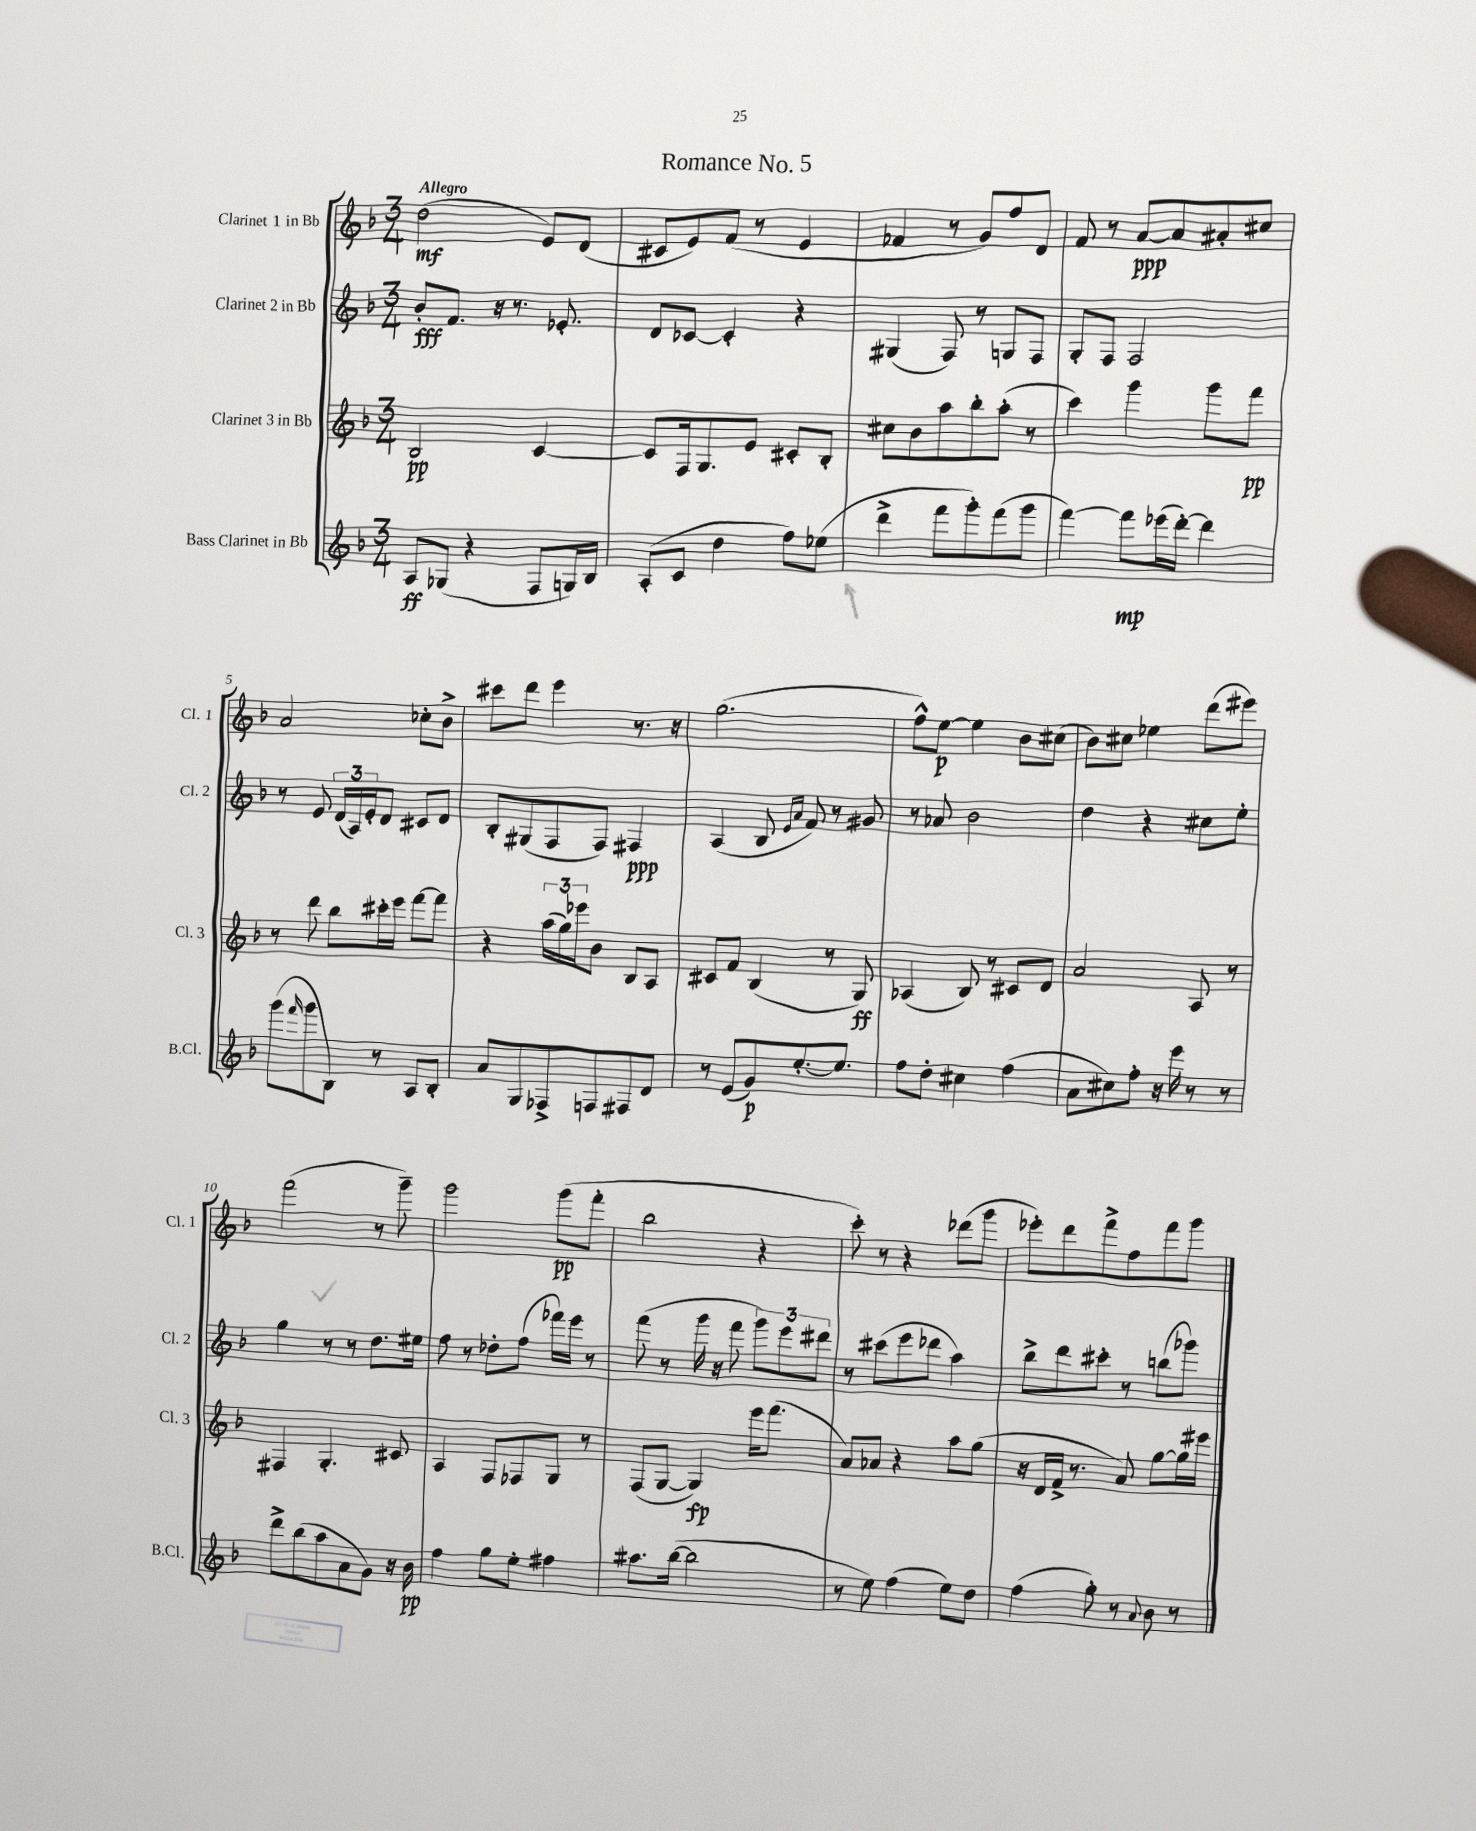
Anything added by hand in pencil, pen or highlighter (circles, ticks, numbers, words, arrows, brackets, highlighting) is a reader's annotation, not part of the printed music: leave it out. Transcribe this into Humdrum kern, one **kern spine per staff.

**kern	**kern	**kern	**kern
*staff4	*staff3	*staff2	*staff1
*clefG2	*clefG2	*clefG2	*clefG2
*k[b-]	*k[b-]	*k[b-]	*k[b-]
*M3/4	*M3/4	*M3/4	*M3/4
8A	2B-	8b-'	(2dd
(8G-	.	8.f	.
4r	.	.	.
.	.	16r	.
.	.	8.r	.
8F	[4c	.	8e)
.	.	8.e-'	.
16G)	.	.	(8d
16B-	.	.	.
=	=	=	=
(8A'	8c]	8d	8c#
8c	16F	[8c-	8e)
.	8.G	.	.
4dd	.	4c-']	(8f
.	8e	.	8r
8ff)	8c#'	4r	4e
(8ee-	8B-'	.	.
=	=	=	=
4ddd^	8cc#	(4G#	4f-
.	8b-	.	.
8fff	8aa	8F)	8r
8ggg')	8bb-'	8r	8g)
(8fff	(8aa'	8G	8ff
8ggg	8r	8F	8d
=	=	=	=
[4fff)	4ccc)	8G'	8f
.	.	8F	8r
8fff]	4ggg	2F	[8a
(16eee-	.	.	8a]
[16ddd')	.	.	.
4ddd]	8ggg	.	8a#'
.	8fff	.	8cc#
=	=	=	=
(8ggg	8r	8r	2a
16qqfff	.	.	.
8ggg	8ddd	8e	.
8B-)	8bb-	(24d	.
.	.	24A)	.
.	.	24e'	.
8r	16ccc#'	8d	.
.	16eee	.	.
8A	[8fff	8c#	8cc-'
8B-'	8fff]	8d	8b-^
=	=	=	=
8a	4r	8B-'	8ccc#
8G	.	(8G#	8ddd
8F-^	(24aa	8F	4eee
.	24gg)	.	.
.	24eee-	.	.
8F	8b-	8F)	.
8F#	8B-	4F#	8.r
8d	8A	.	.
.	.	.	16r
=	=	=	=
8r	8c#	(4A	(2.gg
(8e	8f	.	.
8g)	(4B-	8B-	.
.	.	16qqe	.
.	.	16qqa	.
[8.ee'	.	8f)	.
.	8r	8r	.
8.ee]	.	.	.
.	8G)	8g#	.
=	=	=	=
8ff	(4A-	8r	8ff^^)
8dd'	.	8a-	[8ee
4cc#	8B-)	2b-	4ee]
.	8r	.	.
(4ff	8c#	.	8b-
.	8d	.	(8cc#
=	=	=	=
8a	2a	4dd	8b-)
8cc#)	.	.	8cc#
8ff'	.	4r	4ee-
16r	.	.	.
16eee	.	.	.
8r	8A	8cc#	(8ddd
8r	8r	8ee'	8eee#)
=	=	=	=
8ddd^	4F#	4gg	(2fff
(8bb-	.	.	.
8aa	4.G'	8r	.
8a	.	8r	.
8g)	.	8.dd	8r
16r	8c#	.	8ggg~)
16b-	.	16ee#	.
=	=	=	=
4ff	4A	8ff	2ggg
.	.	8r	.
8gg	8F	8dd-'	.
8ee'	8F-	(8ff	.
4ff#	8G	16fff-)	(8ggg
.	.	16eee	.
.	8r	8r	8fff'
=	=	=	=
8.aa#	(8F	(8fff	2bb-
.	[8G	8r	.
([16bb-	.	.	.
2bb-]	4G])	16ggg	.
.	.	16r	.
.	.	8fff	.
.	16eee	12ggg)	4r
.	(8.fff	.	.
.	.	12eee	.
.	.	12ddd#	.
=	=	=	=
8r	8a)	8r	8ccc')
8ee)	8a-	(8ccc#	8r
(4ff	4r	8eee	4r
.	.	8ddd-	.
8ee)	8aa	4aa)	(8ddd-
8dd	(8gg	.	8ggg
=	=	=	=
(4ff	16r	8bb-^	8eee-')
.	16d	.	.
.	16f^	8ddd	8ddd
.	8.r	.	.
8gg')	.	8ccc#'	8fff^
8r	8a)	8r	8ff
8qqa	.	.	.
8b-	[8gg	(8bb	8fff
8r	16gg]	8ggg-)	8ggg
.	16eee#	.	.
==	==	==	==
*-	*-	*-	*-
